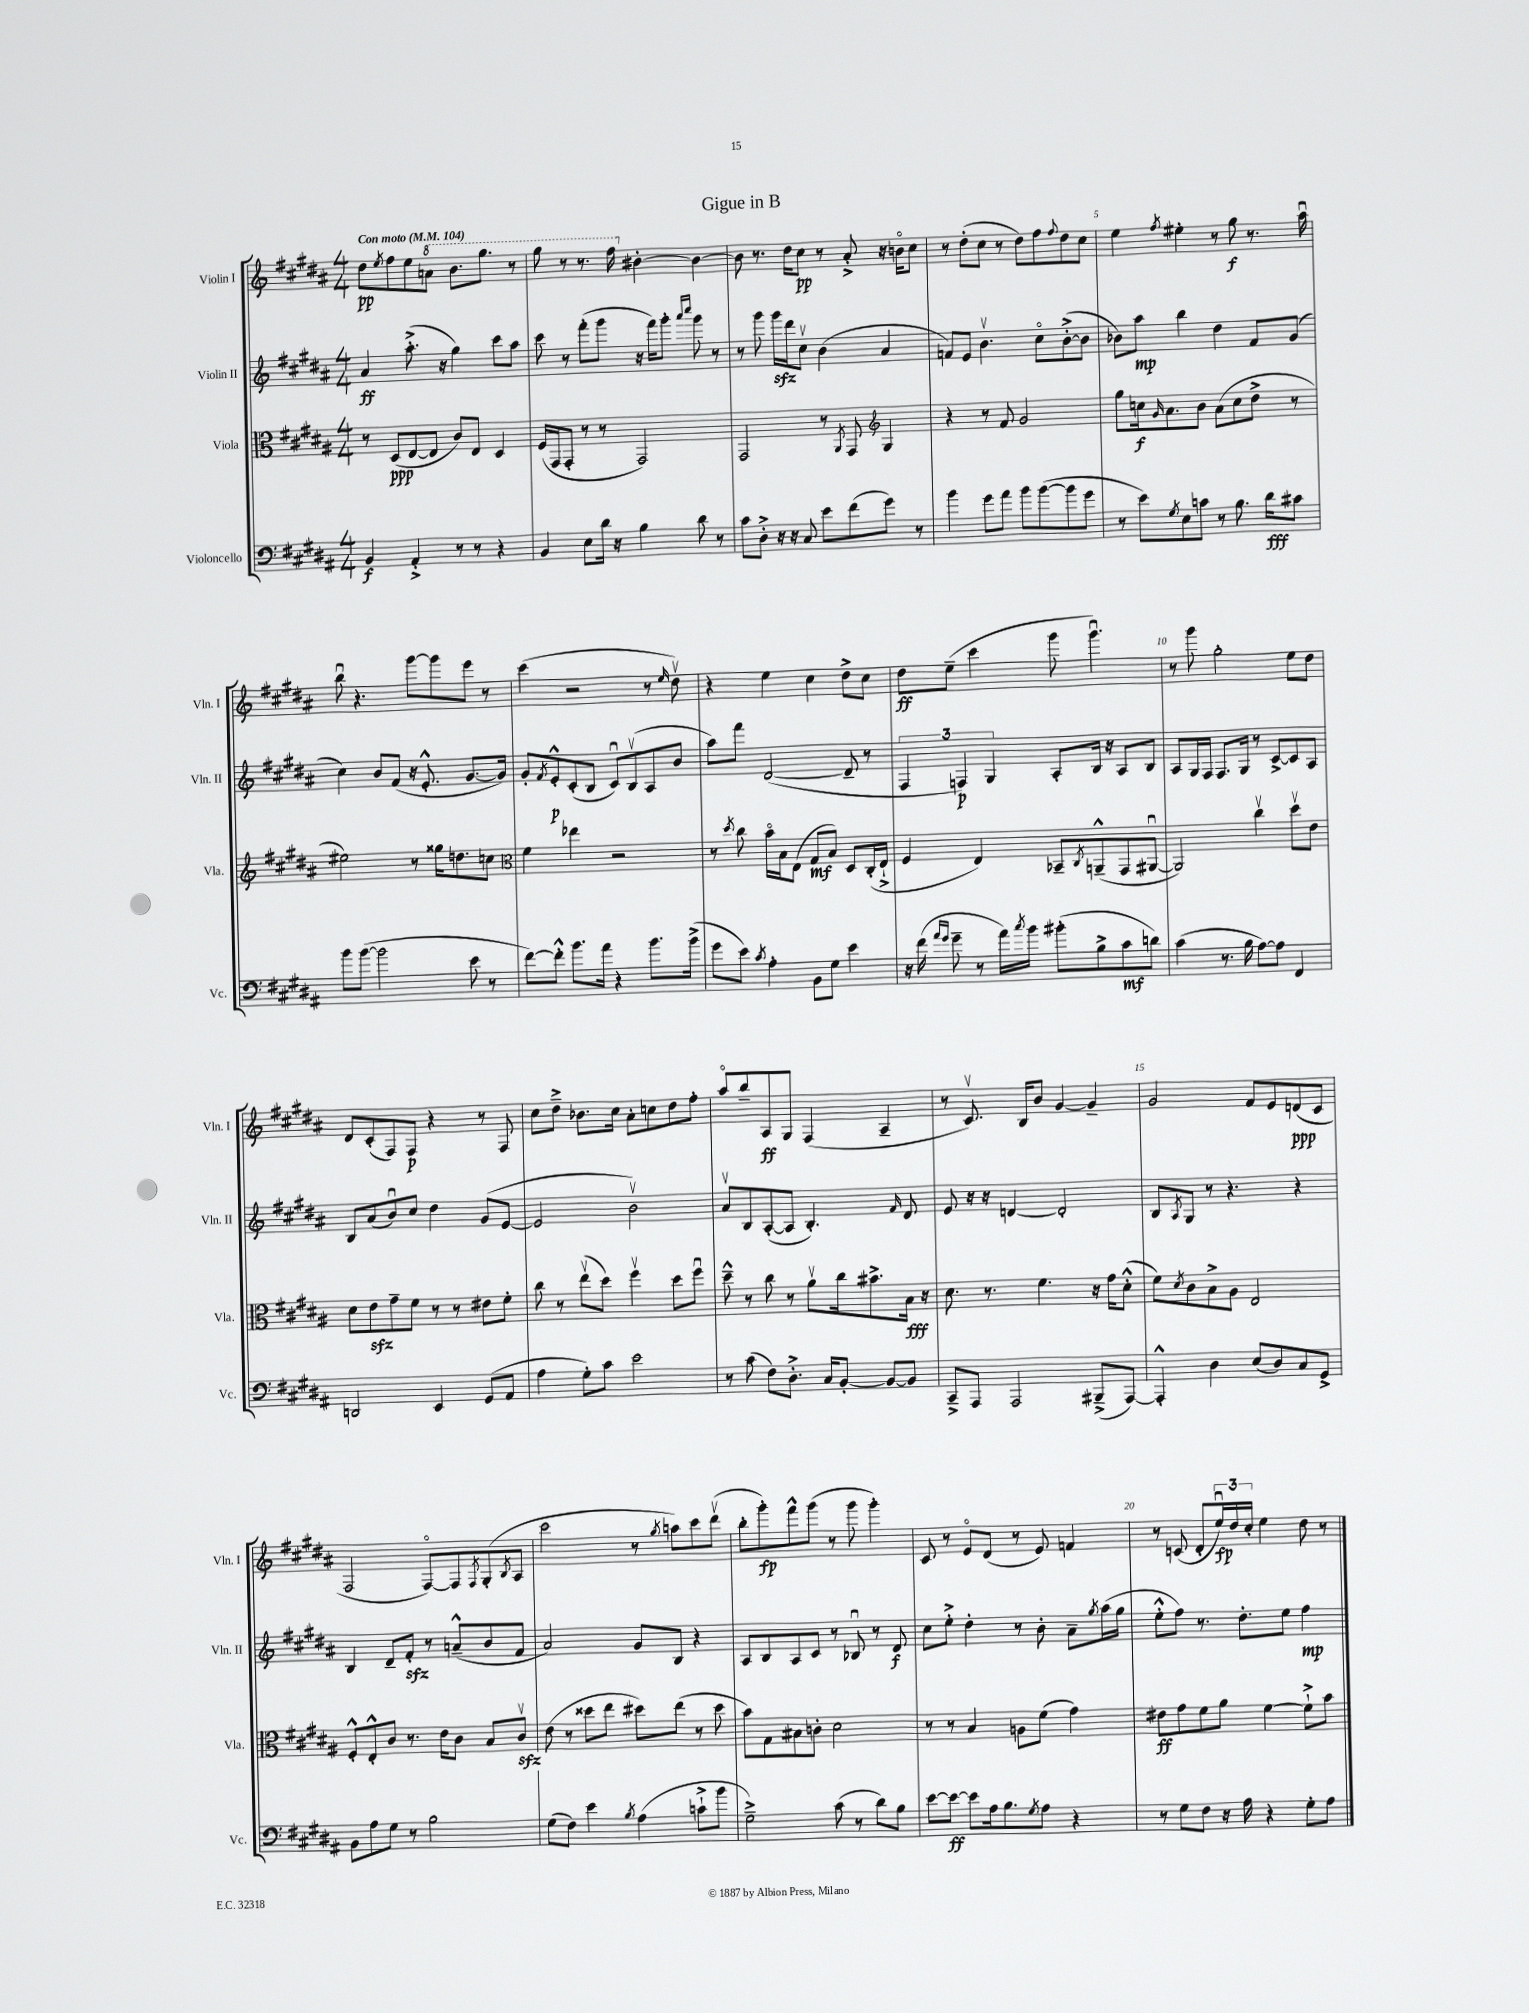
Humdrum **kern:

**kern	**dynam	**kern	**dynam	**kern	**dynam	**kern	**dynam
*part4	*part4	*part3	*part3	*part2	*part2	*part1	*part1
*staff4	*staff4	*staff3	*staff3	*staff2	*staff2	*staff1	*staff1
*I"Violoncello	*	*I"Viola	*	*I"Violin II	*	*I"Violin I	*
*I'Vc.	*	*I'Vla.	*	*I'Vln. II	*	*I'Vln. I	*
*clefF4	*	*clefC3	*	*clefG2	*	*clefG2	*
*k[f#c#g#d#a#]	*	*k[f#c#g#d#a#]	*	*k[f#c#g#d#a#]	*	*k[f#c#g#d#a#]	*
*M4/4	*	*M4/4	*	*M4/4	*	*M4/4	*
*MM104	*	*MM104	*	*MM104	*	*MM104	*
=1	=1	=1	=1	=1	=1	=1	=1
!	!	!	!	!	!	!LO:TX:a:B:t=Con moto	!
4BB/	f	8r	.	4a#/	ff	8dd#\L	pp
.	.	.	.	.	.	8qee/	.
.	.	(8D#/L	ppp	.	.	8ff#\	.
4AA#'^/	.	[8E/	.	(8.aa#'^\	.	8ee\	.
*	*	*	*	*	*	*8va	*
.	.	8E/J]	.	.	.	8aan\J	.
.	.	.	.	16r	.	.	.
8r	.	8c#/L)	.	4gg#\)	.	8.bb\L	.
8r	.	8E/J	.	.	.	.	.
.	.	.	.	.	.	8.ggg#\J	.
4r	.	4D#/	.	8ccc#\L	.	.	.
.	.	.	.	8aa#\J	.	8r	.
=2	=2	=2	=2	=2	=2	=2	=2
4BB/	.	(16F#/LL	.	8ccc#\	.	8ggg#\	.
.	.	16GG#/J	.	.	.	.	.
.	.	8GG#'/J	.	8r	.	8r	.
8E\L	.	8r	.	(8fff#'\L	.	8.r	.
16d#\Jk	.	8r	.	8ggg#\J	.	.	.
16r	.	.	.	.	.	16fff#\	.
*	*	*	*	*	*	*X8va	*
4B\	.	2GG#/)	.	16r	.	[4b#X'\	.
.	.	.	.	16fff#\KL)	.	.	.
.	.	.	.	8ggg#'\J	.	.	.
.	.	.	.	16qqaaa#/LL	.	.	.
.	.	.	.	16qqcccc#/JJ	.	.	.
8d#\	.	.	.	8ggg#\	.	4b#\_	.
8r	.	.	.	8r	.	.	.
=3	=3	=3	=3	=3	=3	=3	=3
8c#\L	.	2GG#/	.	8r	.	8b#\]	.
8D#'^\J	.	.	.	8ggg#\	.	8.r	.
16r	.	.	.	16ggg#zz\LL	.	.	.
16r	.	.	.	16ddd#\J	.	16dd#\KL	.
8C#/	.	.	.	8cc#v\J	.	8cc#\J	pp
8e\L	.	8r	.	(4b\	.	8r	.
.	.	8qAA#/	.	.	.	.	.
(8f#\	.	8GG#/	.	.	.	8a#'^/	.
*	*	*clefG2	*	*	*	*	*
8g#\J)	.	4G#/	.	4a#/	.	16r	.
.	.	.	.	.	.	16bn\KL	.
8r	.	.	.	.	.	8cc#\J	.
=4	=4	=4	=4	=4	=4	=4	=4
4b\	.	4r	.	8fn/L)	.	8r	.
.	.	.	.	8e/J	.	(8dd#'\L	.
8g#\L	.	8r	.	4.bv\	.	8cc#\J	.
8a#\J	.	8f#/	.	.	.	8r	.
8b\L	.	2g#/	.	.	.	8dd#\L)	.
([8b\	.	.	.	8cc#\L	.	8ff#\	.
.	.	.	.	.	.	8qqff#/	.
8b\]	.	.	.	([8b'^\	.	8dd#\	.
8g#\J	.	.	.	8b\J]	.	8cc#\J	.
=5	=5	=5	=5	=5	=5	=5	=5
8r	.	8gg#\L	.	8b-X\L)	.	4ee\	.
8e\L)	.	16ccn\k	f	8aa#\J	mp	.	.
.	.	16qqg#/	.	.	.	.	.
.	.	8.a#\	.	.	.	.	.
8qG#/	.	.	.	.	.	8qff#/	.
8E\	.	.	.	4bb\	.	4ee#X'\	.
8cn\J	.	8b\J	.	.	.	.	.
8r	.	(8a#\L	.	4dd#\	.	8r	.
8.B\	.	8cc\	.	.	.	8gg#\	f
.	.	8dd#^\J	.	8f#/L	.	8.r	.
16d#\KL	fff	.	.	.	.	.	.
8c#X\J	.	8r	.	(8g#/J	.	.	.
.	.	.	.	.	.	16aa#u\	.
!!LO:LB:g=z
=6	=6	=6	=6	=6	=6	=6	=6
8b\L	.	2ee#X\)	.	4cc#\)	.	8bbu\	.
([8b\J	.	.	.	.	.	4.r	.
2b\]	.	.	.	8b/L	.	.	.
.	.	.	.	(8f#/J	.	.	.
.	.	8r	.	16r	.	[8ggg#\L	.
.	.	.	.	8.e'^^/	.	.	.
.	.	16gg##X\KL	.	.	.	8ggg#\]	.
.	.	8.ddn\	.	.	.	.	.
8e\	.	.	.	[8.g#/L	.	8eee\J	.
8r	.	8ccn\J	.	.	.	8r	.
.	.	.	.	16g#/Jk])	.	.	.
=7	=7	=7	=7	=7	=7	=7	=7
*	*	*clefC3	*	*	*	*	*
[8f#\L)	.	4f#\	.	8g#'/L	.	(4ccc#\	.
.	.	.	.	8qf#/	.	.	.
8f#'^^\J]	.	.	.	8e'^^/	p	.	.
8.b\L	.	4ee-X\	.	(8c#'/	.	2r	.
.	.	.	.	8B/J	.	.	.
16a#\Jk	.	.	.	.	.	.	.
4r	.	2r	.	8c#u/L)	.	.	.
.	.	.	.	(8Bv/	.	.	.
8.b\L	.	.	.	8A#/	.	8r	.
.	.	.	.	.	.	16qqee/	.
.	.	.	.	8b/J	.	8dd#v\)	.
(16b^\Jk	.	.	.	.	.	.	.
=8	=8	=8	=8	=8	=8	=8	=8
8g#\L	.	8r	.	8aa#\L)	.	4r	.
.	.	8qdd#/	.	.	.	.	.
8e\J)	.	8cc#\	.	8fff#\J	.	.	.
8qc#/	.	.	.	.	.	.	.
4A#'\	.	16b\LL	.	([2d#/	.	4ee\	.
.	.	16B\J	.	.	.	.	.
.	.	(8E\J	.	.	.	.	.
8BB\L	.	8G#/L	mf	.	.	4cc#\	.
8G#\J	.	8B/J)	.	.	.	.	.
4e\	.	8D#/L	.	8d#~/]	.	8dd#^\L	.
.	.	(16C#'/L	.	8r	.	8cc#\J	.
.	.	16E`^/JJ	.	.	.	.	.
=9	=9	=9	=9	=9	=9	=9	=9
16r	.	4F#/	.	6F#/	.	8dd#\L	ff
(16f#\	.	.	.	.	.	.	.
16qqa#/LL	.	.	.	.	.	.	.
16qqg#/JJ	.	.	.	.	.	.	.
8g#~\	.	.	.	.	.	(8ee~\J	.
.	.	.	.	6Fn/)	p	.	.
8r	.	4E/)	.	.	.	4ccc#\	.
.	.	.	.	6G#/	.	.	.
16a#\LL)	.	.	.	.	.	.	.
8qcc#/	.	.	.	.	.	.	.
16b\JJ	.	.	.	.	.	.	.
(8b#X'\L	.	8BB-X~/L	.	8A#'/L	.	8ggg#\	.
.	.	8qC#/	.	.	.	.	.
8B^\	.	(8AAn~^^/	.	16B/Jk	.	4.ggg#u\)	.
.	.	.	.	16r	.	.	.
8c#\	mf	8GG#/	.	8A#/L	.	.	.
8dn\J)	.	[8AA#Xu/J	.	8B/J	.	.	.
=10	=10	=10	=10	=10	=10	=10	=10
(4c#\	.	2AA#/])	.	8A#/L	.	8r	.
.	.	.	.	16G#/L	.	8ggg#\	.
.	.	.	.	16F#/JJ	.	.	.
8.r	.	.	.	8.F#/L	.	2gg#'\	.
16B\	.	.	.	16G#/Jk	.	.	.
[8A#\L)	.	4cc#v\	.	8r	.	.	.
8A#\J]	.	.	.	[8c#^/L	.	.	.
4FF#/	.	8dd#v\L	.	8c#/]	.	8ee\L	.
.	.	8e\J	.	8A#/J	.	8dd#\J	.
!!LO:LB:g=z
=11	=11	=11	=11	=11	=11	=11	=11
2DDn/	.	8d#\L	.	8B/L	.	8d#/L	.
.	.	8ezz\	.	(8a#/	.	(8c#'/	.
.	.	8g#~\	.	8bu/)	.	8F#/)	.
.	.	8f#\J	.	8cc#/J	.	8F#/J	p
4EE/	.	8r	.	4dd#\	.	4r	.
.	.	8r	.	.	.	.	.
(8GG#/L	.	8e#X\L	.	(8g#/L	.	8r	.
8AA#/J	.	8f#'\J	.	[8e/J	.	8F#/	.
=12	=12	=12	=12	=12	=12	=12	=12
4A#\	.	8cc#\	.	2e/]	.	8cc#\L	.
.	.	8r	.	.	.	8dd#~^\J	.
8G#'\L)	.	(8eev\L	.	.	.	8.b-X\L	.
8c#\J	.	8dd#\J)	.	.	.	.	.
.	.	.	.	.	.	16cc#\Jk	.
2e\	.	4ff#v\	.	2bv\)	.	8a#'\L	.
.	.	.	.	.	.	8ccn\	.
.	.	8dd#\L	.	.	.	8dd#\	.
.	.	8ff#u\J	.	.	.	8ff#'\J	.
=13	=13	=13	=13	=13	=13	=13	=13
8r	.	8dd#~^^\	.	8a#v/L	.	8aa#/L	.
(8c#\	.	8r	.	8B/	.	8bb~/	.
8F#\L)	.	8cc#\	.	([8A#'/	.	8A#/	ff
8.D#'^\J	.	8r	.	8A#/J]	.	8G#/J	.
.	.	8a#v\L	.	4.B'/)	.	(4F#/	.
16C#/KL	.	.	.	.	.	.	.
[8BB'/J	.	16cc#\k	.	.	.	.	.
.	.	8.b#X^\	.	.	.	.	.
8BB/L_	.	.	.	.	.	4A#~/	.
.	.	.	.	16qqf#/	.	.	.
8BB/J]	.	16B\Jk	fff	8d#/	.	.	.
.	.	16r	.	.	.	.	.
=14	=14	=14	=14	=14	=14	=14	=14
8CC#~^/L	.	8.d#\	.	8e/	.	8r	.
8AAA#/J	.	.	.	16r	.	8.c#v/)	.
.	.	8.r	.	16r	.	.	.
2AAA#/	.	.	.	[4dn/	.	.	.
.	.	.	.	.	.	16B/KL	.
.	.	4.f#\	.	.	.	8b/J	.
.	.	.	.	2d'/]	.	[4g#/	.
(8BBB#X~^/L	.	16r	.	.	.	4g#~/]	.
.	.	16g#\KL	.	.	.	.	.
[8AAA#/J)	.	(8d#'^^\J	.	.	.	.	.
=15	=15	=15	=15	=15	=15	=15	=15
4AAA#'^^/]	.	8f#\L)	.	8B/L	.	2g#/	.
.	.	8qd#/	.	8qA#/	.	.	.
.	.	8c#\	.	8G#/J	.	.	.
4D#\	.	8B^\	.	8r	.	.	.
.	.	8A#\J	.	4.r	.	.	.
(8E/L	.	2E/	.	.	.	8f#/L	.
8D#/)	.	.	.	.	.	8e/	.
8C#/	.	.	.	4r	.	(8dn/	ppp
8GG#^/J	.	.	.	.	.	8c#/J	.
!!LO:LB:g=z
=16	=16	=16	=16	=16	=16	=16	=16
8BB\L	.	8F#'^^/L	.	4B/	.	2F#/	.
8A#\	.	8E'^^/	.	.	.	.	.
8G#\J	.	8c#/J	.	8d#~/L	.	.	.
8r	.	8.r	.	8f#zz'/J	.	.	.
2B\	.	.	.	8r	.	[8F#/L)	.
.	.	16e\KL	.	.	.	.	.
.	.	8c#\J	.	(8an~^^/L	.	8F#/]	.
.	.	.	.	.	.	8qF#/	.
.	.	8B/L	.	8b/	.	(8G#'/	.
.	.	.	.	.	.	8qB/	.
.	.	8c#zzv/J	.	8f#/J	.	8A#/J	.
=17	=17	=17	=17	=17	=17	=17	=17
(8G#\L	.	(8e\	.	2a#/)	.	2ccc#\	.
8F#\J)	.	8r	.	.	.	.	.
4e\	.	8dd##X\L	.	.	.	.	.
.	.	8ee\J	.	.	.	.	.
8qB/	.	.	.	.	.	.	.
(4A#\	.	8dd#X\L)	.	8g#/L	.	8r	.
.	.	.	.	.	.	8qgg#/	.
.	.	(8ee\J	.	8B/J	.	8aan\L)	.
8cn`^\L	.	8r	.	4r	.	8ccc#\	.
8b\J	.	8dd#\	.	.	.	(8ddd#v\J	.
=18	=18	=18	=18	=18	=18	=18	=18
2G#~^\)	.	8b\L)	.	8A#/L	.	8bb'\L	.
.	.	8G#\	.	8B/	.	8ggg#'\)	fp
.	.	8B#X\	.	8A#/	.	8fff#^^\	.
.	.	8cn'\J	.	8c#/J	.	(8ggg#\J	.
(8c#\	.	2d#\	.	8r	.	8r	.
8r	.	.	.	8B-Xu/	.	8ggg#\	.
8d#\L)	.	.	.	8r	.	4ggg#'\)	.
8B\J	.	.	.	8d#/	f	.	.
=19	=19	=19	=19	=19	=19	=19	=19
[8e\L	.	8r	.	8cc#\L	.	8c#/	.
8e\J_	ff	8r	.	8ee'^\J	.	8r	.
8e\L]	.	4B/	.	4dd#'\	.	8e/L	.
16A#\k	.	.	.	.	.	(8d#/J	.
8.B\	.	.	.	.	.	.	.
.	.	8An\L	.	8r	.	8r	.
8qG#/	.	.	.	.	.	.	.
8A#\J	.	(8f#\J	.	8b'\	.	8e/)	.
4r	.	4g#\)	.	8a#~\L	.	4fn/	.
.	.	.	.	8qgg#/	.	.	.
.	.	.	.	(16aa#\L	.	.	.
.	.	.	.	16gg#\JJ	.	.	.
=20	=20	=20	=20	=20	=20	=20	=20
8r	.	8e#X\L	ff	8ee'^^\L	.	8r	.
8G#\L	.	8g#\	.	8ff#\J)	.	(8cn/	.
8F#\J	.	8f#\	.	8.r	.	8d#'/L	.
16r	.	8a#\J	.	.	.	24eeu/L)	fp
.	.	.	.	.	.	24dd#/	.
16A#\	.	.	.	8.dd#'\L	.	.	.
.	.	.	.	.	.	24cc#'/JJ	.
4r	.	[4f#\	.	.	.	4ee\	.
.	.	.	.	8ee\J	.	.	.
8G#'\L	.	8f#`^\L]	.	4ff#\	mp	8dd#\	.
8A#\J	.	8b\J	.	.	.	8r	.
==	==	==	==	==	==	==	==
*-	*-	*-	*-	*-	*-	*-	*-
